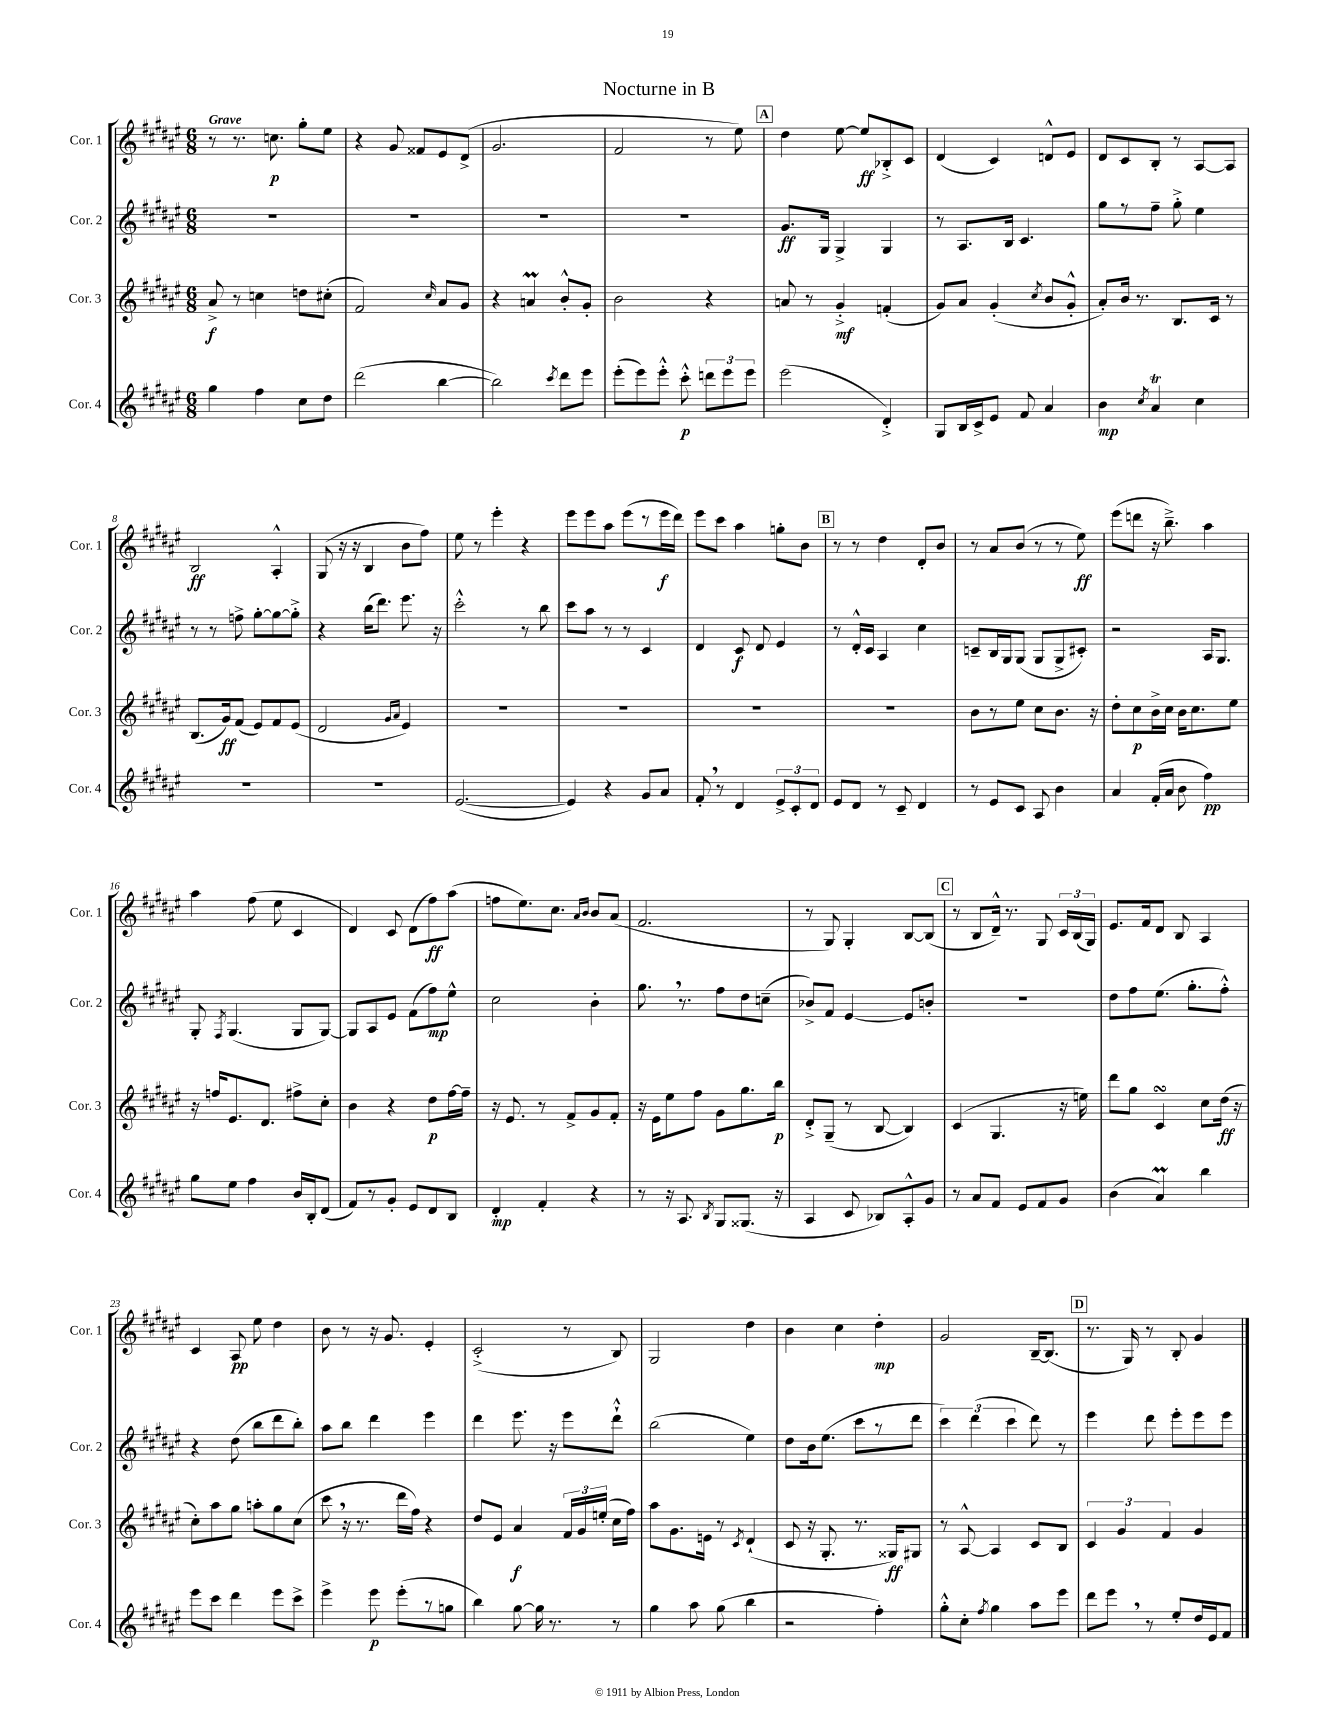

**kern	**dynam	**kern	**dynam	**kern	**dynam	**kern	**dynam
*part4	*part4	*part3	*part3	*part2	*part2	*part1	*part1
*staff4	*staff4	*staff3	*staff3	*staff2	*staff2	*staff1	*staff1
*I"Cor. 4	*	*I"Cor. 3	*	*I"Cor. 2	*	*I"Cor. 1	*
*I'Cor. 4	*	*I'Cor. 3	*	*I'Cor. 2	*	*I'Cor. 1	*
*clefG2	*	*clefG2	*	*clefG2	*	*clefG2	*
*k[f#c#g#d#a#e#]	*	*k[f#c#g#d#a#e#]	*	*k[f#c#g#d#a#e#]	*	*k[f#c#g#d#a#e#]	*
*M6/8	*	*M6/8	*	*M6/8	*	*M6/8	*
=1	=1	=1	=1	=1	=1	=1	=1
!	!	!	!	!	!	!LO:TX:a:B:t=Grave	!
4gg#\	.	8a#^/	f	2.r	.	8r	.
.	.	8r	.	.	.	8.r	.
4ff#\	.	4ccn\	.	.	.	.	.
.	.	.	.	.	.	8.ccn\	p
8cc#\L	.	8ddn\L	.	.	.	8gg#'\L	.
8dd#\J	.	(8cc#X'\J	.	.	.	8ee#\J	.
=2	=2	=2	=2	=2	=2	=2	=2
(2ddd#\	.	2f#/)	.	2.r	.	4r	.
.	.	.	.	.	.	8g#/	.
.	.	.	.	.	.	8f##X/L	.
.	.	16qqcc#/	.	.	.	.	.
[4bb\	.	8a#/L	.	.	.	8e#/	.
.	.	8g#/J	.	.	.	(8d#^/J	.
=3	=3	=3	=3	=3	=3	=3	=3
2bb\])	.	4r	.	2.r	.	2.g#/	.
.	.	4anM/	.	.	.	.	.
8qccc#/	.	.	.	.	.	.	.
8ddd#\L	.	8b'^^/L	.	.	.	.	.
8eee#\J	.	8g#'/J	.	.	.	.	.
=4	=4	=4	=4	=4	=4	=4	=4
(8eee#'\L	.	2b\	.	2.r	.	2f#/	.
8eee#\)	.	.	.	.	.	.	.
8eee#'^^\J	.	.	.	.	.	.	.
8ccc#'^^\	p	.	.	.	.	.	.
12dddn\L	.	4r	.	.	.	8r	.
12eee#\	.	.	.	.	.	.	.
.	.	.	.	.	.	8ee#\)	.
12eee#\J	.	.	.	.	.	.	.
!!LO:REH:place=s1:t=A
=5	=5	=5	=5	=5	=5	=5	=5
(2eee#\	.	8an/	.	8.g#/L	ff	4dd#\	.
.	.	8r	.	.	.	.	.
.	.	.	.	16G#/Jk	.	.	.
.	.	4g#'^/	mf	4G#^/	.	[8ee#\	.
.	.	.	.	.	.	8ee#/L]	ff
4d#'^/)	.	(4fn'/	.	4G#/	.	8B-X'^/	.
.	.	.	.	.	.	8c#/J	.
=6	=6	=6	=6	=6	=6	=6	=6
8G#/L	.	8g#/L)	.	8r	.	(4d#/	.
16B/L	.	8a#/J	.	8.A#/L	.	.	.
16c#^/J	.	.	.	.	.	.	.
8e#/J	.	(4g#'/	.	.	.	4c#/)	.
.	.	.	.	16B/Jk	.	.	.
8f#/	.	.	.	4.c#/	.	.	.
.	.	8qcc#/	.	.	.	.	.
4a#/	.	8b/L	.	.	.	8dn^^/L	.
.	.	8g#'^^/J	.	.	.	8e#/J	.
=7	=7	=7	=7	=7	=7	=7	=7
4b\	mp	8a#'/L)	.	8gg#\L	.	8d#/L	.
.	.	16b/Jk	.	8r	.	8c#/	.
.	.	8.r	.	.	.	.	.
8qcc#/	.	.	.	.	.	.	.
4a#t/	.	.	.	8ff#~\J	.	8B'/J	.
.	.	8.B/L	.	8gg#'^\	.	8r	.
4cc#\	.	.	.	4ee#\	.	[8A#/L	.
.	.	16c#/Jk	.	.	.	.	.
.	.	8r	.	.	.	8A#/J]	.
!!LO:LB:g=z
=8	=8	=8	=8	=8	=8	=8	=8
2.r	.	(8.B/L	.	8r	.	2B/	ff
.	.	.	.	8r	.	.	.
.	.	16g#/k)	ff	.	.	.	.
.	.	(8f#/J	.	8ffn^\	.	.	.
.	.	8e#/L)	.	[8gg#'\L	.	.	.
.	.	8f#/	.	8gg#\_	.	4A#'^^/	.
.	.	(8e#/J	.	8gg#'^\J]	.	.	.
=9	=9	=9	=9	=9	=9	=9	=9
2.r	.	2d#/	.	4r	.	(8G#/	.
.	.	.	.	.	.	16r	.
.	.	.	.	.	.	16r	.
.	.	.	.	(16bb\KL	.	4B/	.
.	.	.	.	8.ddd#\J)	.	.	.
.	.	16qqg#/LL	.	.	.	.	.
.	.	16qqa#/JJ	.	.	.	.	.
.	.	4e#/)	.	8.eee#\	.	8b\L	.
.	.	.	.	.	.	8ff#\J)	.
.	.	.	.	16r	.	.	.
=10	=10	=10	=10	=10	=10	=10	=10
([2.e#/	.	2.r	.	2ccc#'^^\	.	8ee#\	.
.	.	.	.	.	.	8r	.
.	.	.	.	.	.	4eee#'\	.
.	.	.	.	8r	.	4r	.
.	.	.	.	8bb\	.	.	.
=11	=11	=11	=11	=11	=11	=11	=11
4e#/])	.	2.r	.	8ccc#\L	.	8eee#\L	.
.	.	.	.	8aa#\J	.	8eee#\	.
4r	.	.	.	8r	.	8aa#\J	.
.	.	.	.	8r	.	(8eee#\L	.
8g#/L	.	.	.	4c#/	.	8r	.
8a#/J	.	.	.	.	.	16eee#\L	f
.	.	.	.	.	.	16ddd#\JJ)	.
=12	=12	=12	=12	=12	=12	=12	=12
8f#',/	.	2.r	.	4d#/	.	8eee#\L	.
8r	.	.	.	.	.	8ccc#\J	.
4d#/	.	.	.	8c#/	f	4aa#\	.
.	.	.	.	8d#/	.	.	.
12e#^/L	.	.	.	4e#/	.	8ggn'\L	.
12c#'/	.	.	.	.	.	.	.
.	.	.	.	.	.	8b\J	.
12d#/J	.	.	.	.	.	.	.
!!LO:REH:place=s1:t=B
=13	=13	=13	=13	=13	=13	=13	=13
8e#/L	.	2.r	.	8r	.	8r	.
8d#/J	.	.	.	16d#'^^/LL	.	8r	.
.	.	.	.	16c#/JJ	.	.	.
8r	.	.	.	4A#/	.	4dd#\	.
8c#~/	.	.	.	.	.	.	.
4d#/	.	.	.	4cc#\	.	8d#'/L	.
.	.	.	.	.	.	8b/J	.
=14	=14	=14	=14	=14	=14	=14	=14
8r	.	8b\L	.	8cn~/L	.	8r	.
8e#/L	.	8r	.	16B/L	.	8a#/L	.
.	.	.	.	16G#/J	.	.	.
8c#/J	.	8ee#\J	.	(8G#/J	.	(8b/J	.
8A#/	.	8cc#\L	.	8G#/L	.	8r	.
4b\	.	8.b\J	.	8G#^/	.	8r	.
.	.	.	.	8c#X'/J)	.	8ee#\)	ff
.	.	16r	.	.	.	.	.
=15	=15	=15	=15	=15	=15	=15	=15
4a#/	.	8dd#'\L	.	2r	.	(8eee#\L	.
.	.	8cc#\	p	.	.	8dddn\J	.
(16f#'/LL	.	16b^\L	.	.	.	16r	.
16a#/JJ	.	16cc#\JJ	.	.	.	8.bb~^\)	.
8b\	.	16b\KL	.	.	.	.	.
.	.	8.cc#\	.	.	.	.	.
4ff#\)	pp	.	.	16A#/KL	.	4aa#\	.
.	.	.	.	8.G#/J	.	.	.
.	.	8ee#\J	.	.	.	.	.
!!LO:LB:g=z
=16	=16	=16	=16	=16	=16	=16	=16
8gg#\L	.	16r	.	8G#'/	.	4aa#\	.
.	.	16ffn/KL	.	.	.	.	.
.	.	.	.	8qF#/	.	.	.
8ee#\J	.	8.e#/	.	(4.G#/	.	.	.
4ff#\	.	.	.	.	.	(8ff#\	.
.	.	8.d#/J	.	.	.	.	.
.	.	.	.	.	.	8ee#\	.
16b/LL	.	8ff#X^\L	.	8G#/L	.	4c#/	.
16B'/J	.	.	.	.	.	.	.
(8d#/J	.	8cc#'\J	.	[8G#/J)	.	.	.
=17	=17	=17	=17	=17	=17	=17	=17
8f#/L)	.	4b\	.	8G#/L]	.	4d#/)	.
8r	.	.	.	8A#/	.	.	.
8g#'/J	.	4r	.	8e#/J	.	8c#/	.
8e#/L	.	.	.	(8f#\L	.	(8d#\L	.
8d#/	.	8dd#\L	p	8ff#\)	mp	8ff#\)	ff
8B/J	.	[16ff#\L	.	8ee#^^\J	.	(8aa#\J	.
.	.	16ff#~\JJ]	.	.	.	.	.
=18	=18	=18	=18	=18	=18	=18	=18
4d#'/	mp	16r	.	2cc#\	.	8ffn\L	.
.	.	8.e#/	.	.	.	.	.
.	.	.	.	.	.	8.ee#\)	.
4f#'/	.	8r	.	.	.	.	.
.	.	.	.	.	.	8.cc#\J	.
.	.	8f#^/L	.	.	.	.	.
.	.	.	.	.	.	16qqa#/LL	.
.	.	.	.	.	.	16qqb/JJ	.
4r	.	8g#/	.	4b'\	.	8b/L	.
.	.	8f#'/J	.	.	.	(8a#/J	.
=19	=19	=19	=19	=19	=19	=19	=19
8r	.	16r	.	8.gg#,\	.	2.f#/	.
.	.	16e#\KL	.	.	.	.	.
16r	.	8ee#\	.	.	.	.	.
8.A#/	.	.	.	8.r	.	.	.
.	.	8ff#\J	.	.	.	.	.
8qB/	.	.	.	.	.	.	.
8G#/L	.	8g#\L	.	8ff#\L	.	.	.
(8.G##X/J	.	8.gg#\	.	8dd#\	.	.	.
.	.	.	.	(8ccn~\J	.	.	.
16r	.	16bb\Jk	p	.	.	.	.
=20	=20	=20	=20	=20	=20	=20	=20
4A#/	.	8d#'^/L	.	8b-X^/L)	.	8r	.
.	.	(8G#~/J	.	8f#/J	.	8G#/)	.
8c#/	.	8r	.	[4e#/	.	4G#'/	.
8B-X/L)	.	[8B/	.	.	.	.	.
8A#'^^/	.	4B/])	.	8e#/L]	.	[8B/L	.
8g#/J	.	.	.	8bn'/J	.	(8B/J]	.
!!LO:REH:place=s1:t=C
=21	=21	=21	=21	=21	=21	=21	=21
8r	.	(4c#/	.	2.r	.	8r	.
8a#/L	.	.	.	.	.	8B/L	.
8f#/J	.	4.G#/	.	.	.	16d#~^^/Jk)	.
.	.	.	.	.	.	8.r	.
8e#/L	.	.	.	.	.	.	.
8f#/	.	.	.	.	.	8G#/	.
8g#/J	.	16r	.	.	.	24c#/LL	.
.	.	.	.	.	.	(24B/	.
.	.	16een\)	.	.	.	.	.
.	.	.	.	.	.	24G#/JJ)	.
=22	=22	=22	=22	=22	=22	=22	=22
(4b\	.	8ddd#\L	.	8dd#\L	.	8.e#/L	.
.	.	8gg#\J	.	8ff#\	.	.	.
.	.	.	.	.	.	16f#/k	.
4a#m/)	.	4c#sSSS/	.	(8.ee#\J	.	8d#/J	.
.	.	.	.	.	.	8B/	.
.	.	.	.	8.gg#'\L	.	.	.
4bb\	.	8cc#\L	.	.	.	4A#/	.
.	.	(16dd#\Jk	ff	8ff#'^^\J)	.	.	.
.	.	16r	.	.	.	.	.
!!LO:LB:g=z
=23	=23	=23	=23	=23	=23	=23	=23
8eee#\L	.	8cc#'\L)	.	4r	.	4c#/	.
8ccc#\J	.	8aa#\	.	.	.	.	.
4ddd#\	.	8gg#\J	.	(8dd#\	.	8A#/	pp
.	.	8aan'\L	.	8bb\L	.	8ee#\	.
8eee#\L	.	8gg#\	.	8ddd#\	.	4dd#\	.
8ccc#^\J	.	(8cc#\J	.	8bb'\J)	.	.	.
=24	=24	=24	=24	=24	=24	=24	=24
4eee#^\	.	8ccc#,\	.	8aa#\L	.	8b\	.
.	.	16r	.	8bb\J	.	8r	.
.	.	8.r	.	.	.	.	.
8eee#\	p	.	.	4ddd#\	.	16r	.
.	.	.	.	.	.	8.g#/	.
(8eee#'\L	.	16ddd#\LL	.	.	.	.	.
.	.	16ff#\JJ)	.	.	.	.	.
8r	.	4r	.	4eee#\	.	4e#'/	.
8ggn\J	.	.	.	.	.	.	.
=25	=25	=25	=25	=25	=25	=25	=25
4bb\)	.	8dd#/L	.	4ddd#\	.	(2c#'^/	.
.	.	8e#/J	.	.	.	.	.
[8gg#\	.	4a#/	f	8.eee#\	.	.	.
16gg#\]	.	.	.	.	.	.	.
8.r	.	.	.	16r	.	.	.
.	.	24f#/LL	.	8eee#\L	.	8r	.
.	.	24g#/	.	.	.	.	.
.	.	(24een'/JJ	.	.	.	.	.
8r	.	16cc#\LL	.	8ddd#`^^\J	.	8B/)	.
.	.	16ff#\JJ)	.	.	.	.	.
=26	=26	=26	=26	=26	=26	=26	=26
4gg#\	.	8aa#\L	.	(2bb\	.	2G#/	.
.	.	8.g#\	.	.	.	.	.
8aa#\	.	.	.	.	.	.	.
.	.	16en\Jk	.	.	.	.	.
(8gg#\	.	8r	.	.	.	.	.
.	.	8qc#/	.	.	.	.	.
4bb\	.	(4d#`/	.	4ee#\)	.	4dd#\	.
=27	=27	=27	=27	=27	=27	=27	=27
2r	.	8c#/	.	8dd#\L	.	4b\	.
.	.	16r	.	16b\k	.	.	.
.	.	8.G#'/	.	(8.ee#\J	.	.	.
.	.	.	.	.	.	4cc#\	.
.	.	8.r	.	8ccc#\L	.	.	.
4ff#'\)	.	.	.	8r	.	4dd#'\	mp
.	.	16G##X/KL)	ff	.	.	.	.
.	.	8G#X/J	.	8ddd#\J	.	.	.
=28	=28	=28	=28	=28	=28	=28	=28
8gg#'^^\L	.	8r	.	6ccc#\)	.	2g#/	.
8cc#'\J	.	[8A#^^/	.	.	.	.	.
.	.	.	.	(6ddd#\	.	.	.
8qff#/	.	.	.	.	.	.	.
4gg#\	.	4A#/]	.	.	.	.	.
.	.	.	.	6ccc#\	.	.	.
8aa#\L	.	8c#/L	.	8ddd#\)	.	[16B~/KL	.
.	.	.	.	.	.	(8.B/J]	.
8eee#\J	.	8B/J	.	8r	.	.	.
!!LO:REH:place=s1:t=D
=29	=29	=29	=29	=29	=29	=29	=29
8ddd#\L	.	6c#/	.	4eee#\	.	8.r	.
8eee#,\J	.	.	.	.	.	.	.
.	.	6g#/	.	.	.	.	.
.	.	.	.	.	.	16G#/)	.
8r	.	.	.	8ddd#\	.	8r	.
.	.	6f#/	.	.	.	.	.
8ee#'/L	.	.	.	8eee#'\L	.	8B'/	.
16dd#/L	.	4g#/	.	8eee#\	.	4g#/	.
16e#/J	.	.	.	.	.	.	.
8f#/J	.	.	.	8eee#\J	.	.	.
==	==	==	==	==	==	==	==
*-	*-	*-	*-	*-	*-	*-	*-
